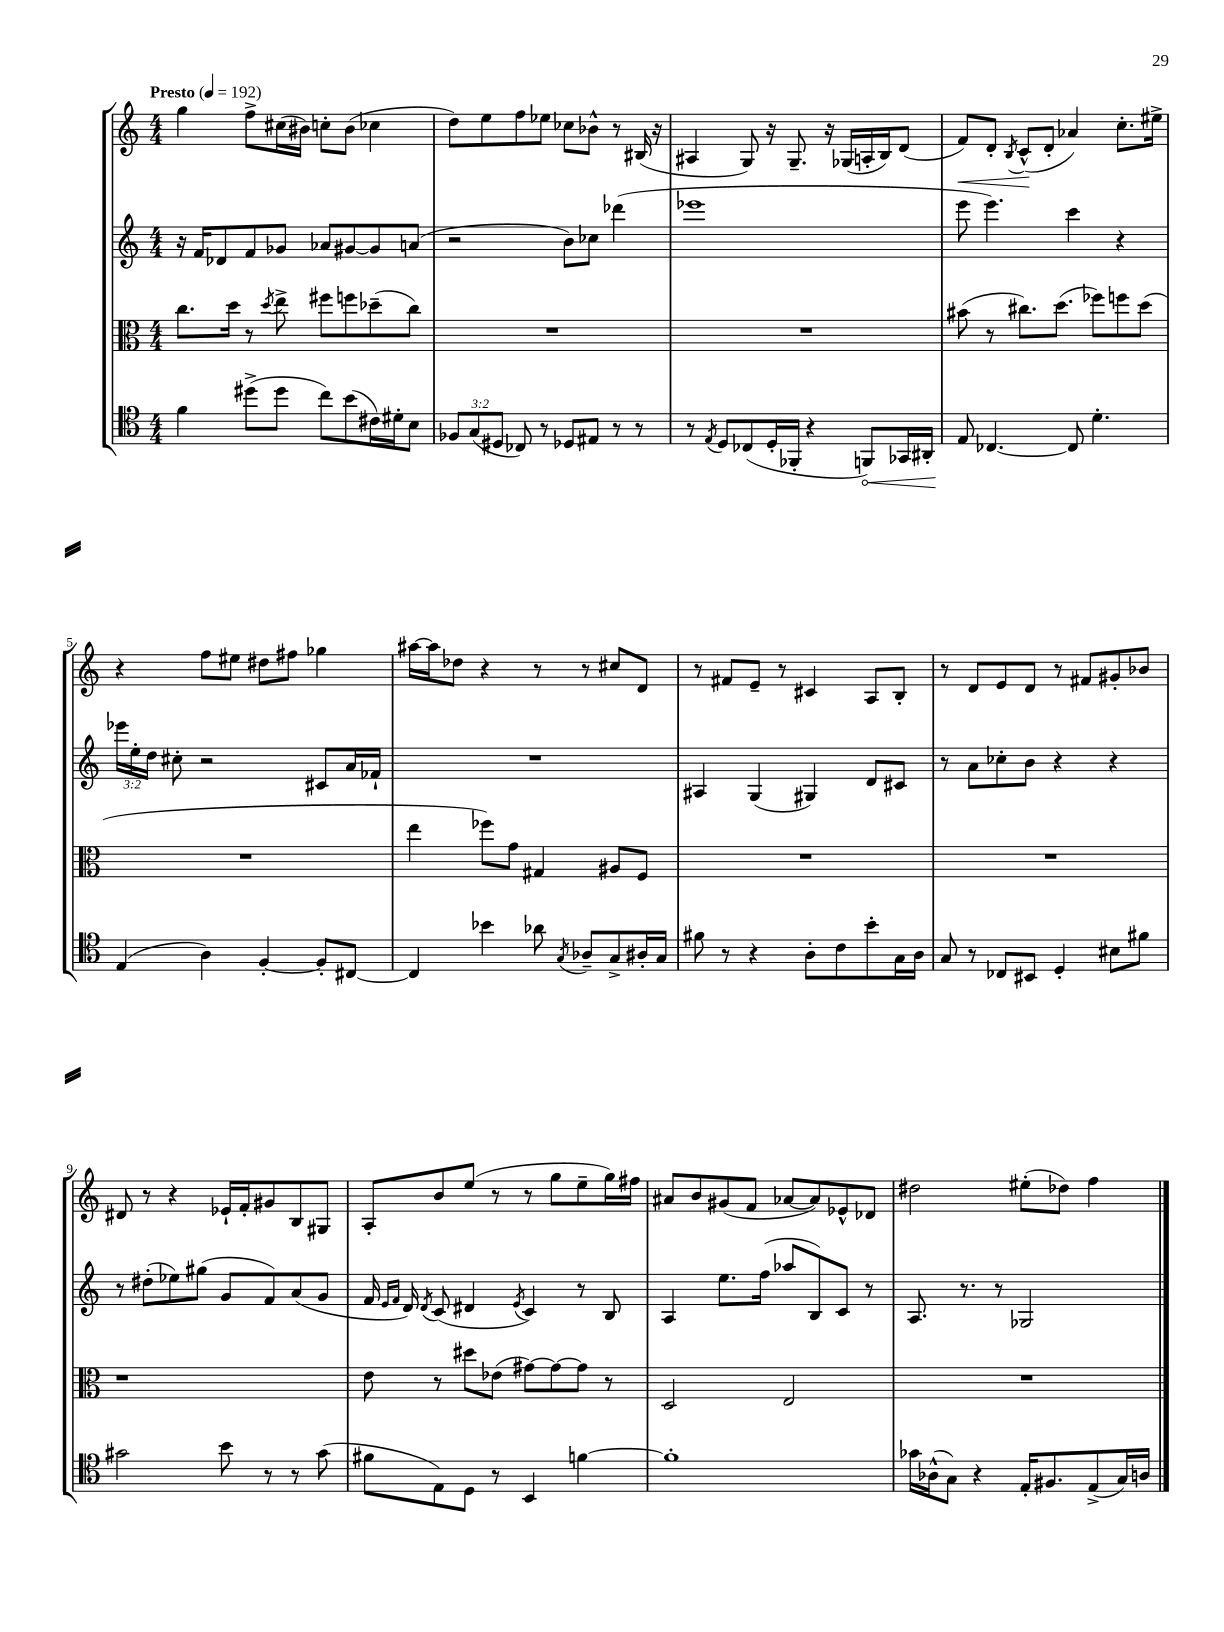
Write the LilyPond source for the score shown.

<<
\new StaffGroup <<
\new Staff = "s0" {
    \clef treble \key c \major \numericTimeSignature \time 4/4 \tempo "Presto" 4 = 192
    \autoBeamOff g''4 f''8[-> cis''16( bis'16]) c''8[-. bis'8]( ces''4 |
    d''8[) e''8 f''8 ees''8] ces''8[ bes'8]-^ r8 bis16( r16 |
    ais4 g8) r16 g8.-- r16 ges16[( a16-. b16) d'8]( |
    f'8[\<) d'8]-. \acciaccatura { b8 } c'8[-^\!( d'8]-. aes'4) c''8.[-. eis''16]-> |
    r4 f''8[ eis''8] dis''8[ fis''8] ges''4 |
    ais''16[~ ais''16 des''8] r4 r8 r8 cis''8[ d'8] |
    r8 fis'8[ e'8]-- r8 cis'4 a8[ b8]-. |
    r8 d'8[ e'8 d'8] r8 fis'8[ gis'8-. bes'8] |
    dis'8 r8 r4 ees'16[-! f'16-. gis'8 b8 gis8] |
    a8[-. b'8 e''8]( r8 r8 g''8[ e''8-- g''16) fis''16] |
    ais'8[ b'8 gis'8( f'8] aes'8[~ aes'8) ees'8-^ des'8] |
    dis''2 eis''8[-.( des''8]) f''4 \bar "|." |
}
\new Staff = "s1" {
    \clef treble \key c \major \numericTimeSignature \time 4/4 \override Staff.TupletNumber.text = #tuplet-number::calc-fraction-text
    \autoBeamOff r16 f'16[ des'8 f'8 ges'8] aes'8[ gis'8~ gis'8 a'8]( |
    r2 b'8[) ces''8] des'''4( |
    ees'''1 |
    e'''8 e'''4.) c'''4 r4 |
    \tuplet 3/2 { ees'''16[ e''16-. d''16] } cis''8-. r2 cis'8[ a'16 fes'16]-! |
    R1 |
    ais4 g4( gis4) d'8[ cis'8] |
    r8 a'8[ ces''8-. b'8] r4 r4 |
    r8 dis''8[-.( ees''8) gis''8]( g'8[ f'8) a'8( g'8] |
    f'16 \grace { e'16[ f'16] } d'16) \acciaccatura { d'8 } c'8( dis'4 \acciaccatura { e'8 } c'4) r8 b8 |
    a4 e''8.[ f''16]( aes''8[ b8) c'8] r8 |
    a8. r8. r8 ges2 \bar "|." |
}
\new Staff = "s2" {
    \clef alto \key c \major \numericTimeSignature \time 4/4
    \autoBeamOff c''8.[ d''16] r8 \acciaccatura { d''8 } e''8-> fis''8[ f''8 des''8--( c''8]) |
    R1 |
    R1 |
    bis'8( r8 cis''8.[) d''8.]( fes''8[) f''8 d''8]( |
    R1 |
    e''4 fes''8[) g'8] gis4 ais8[ f8] |
    R1 |
    R1 |
    r1 |
    e'8 r8 dis''8[ ees'8]( gis'8[~) gis'8~ gis'8] r8 |
    d2 e2 |
    R1 \bar "|." |
}
\new Staff = "s3" {
    \clef tenor \key c \major \numericTimeSignature \time 4/4 \override Staff.TupletNumber.text = #tuplet-number::calc-fraction-text
    \autoBeamOff f'4 dis''8[->( dis''8] c''8[) b'8( cis'16) dis'16-. b8] |
    \tuplet 3/2 { fes8[ g8( dis8] } ces8) r8 des8[ eis8] r8 r8 |
    r8 \acciaccatura { e8 } d8[ ces8( d16-. fes,16]-. r4 \once \override Hairpin.circled-tip = ##t f,8[\<) ges,16 ais,16]-. |
    e8\! ces4.~ ces8 d'4.-. |
    e4( a4) f4~-. f8[-. cis8]~ |
    cis4 bes'4 aes'8 \acciaccatura { g8 } aes8[-- g8-> ais16-. g16] |
    fis'8 r8 r4 a8[-. c'8 b'8-. g16 a16] |
    g8 r8 ces8[ bis,8] d4-. bis8[ fis'8] |
    gis'2 b'8 r8 r8 gis'8( |
    fis'8[ e8) d8] r8 b,4 f'4~ |
    f'1-. |
    ges'16[ aes16-^( g8]) r4 e16[-. fis8. e8->( g16) a16] \bar "|." |
}
>>
>>
